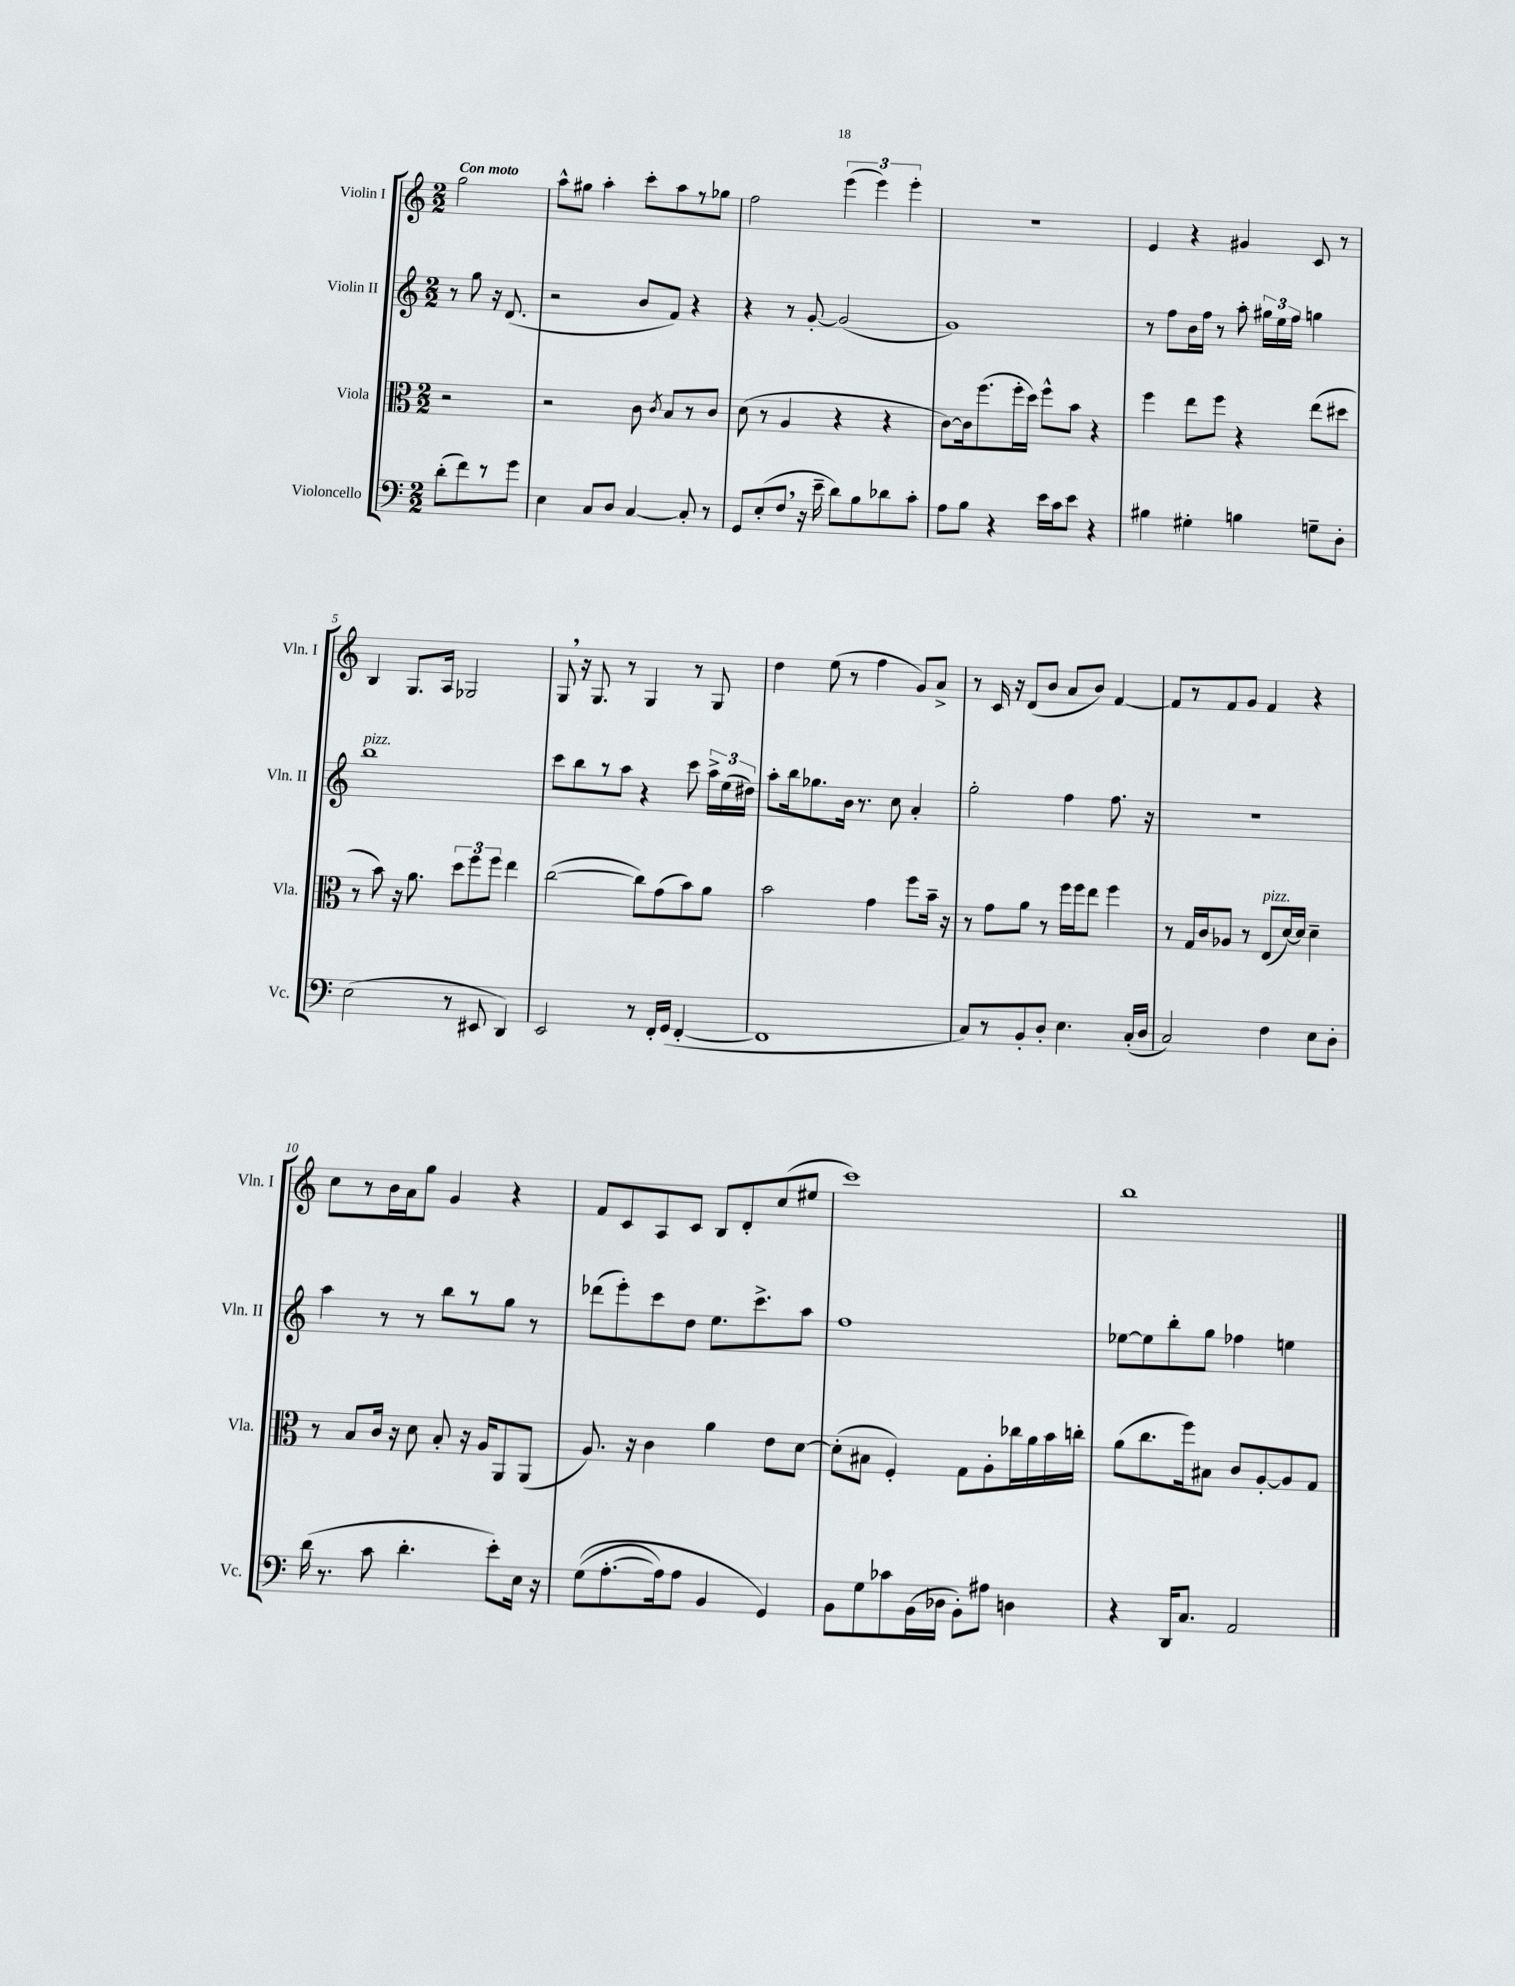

**kern	**kern	**kern	**kern
*part4	*part3	*part2	*part1
*staff4	*staff3	*staff2	*staff1
*I"Violoncello	*I"Viola	*I"Violin II	*I"Violin I
*I'Vc.	*I'Vla.	*I'Vln. II	*I'Vln. I
*clefF4	*clefC3	*clefG2	*clefG2
*k[]	*k[]	*k[]	*k[]
*M2/2	*M2/2	*M2/2	*M2/2
=	=	=	=
!	!	!	!LO:TX:a:B:t=Con moto
(8d'\L	2r	8r	2gg\
8f\)	.	8gg\	.
8r	.	16r	.
.	.	(8.d/	.
8g\J	.	.	.
=1	=1	=1	=1
4E\	2r	2r	8aa^^\L
.	.	.	8gg#X\J
8C/L	.	.	4aa'\
8D/J	.	.	.
[4C/	8c\	8b/L	8ccc'\L
.	8qc/	.	.
.	8B/L	8f/J)	8aa\
8C'/]	8r	4r	8r
8r	8c/J	.	8gg-X\J
=2	=2	=2	=2
8GG/L	(8d\	4r	2ff\
(8E'/	8r	.	.
8F,/J	4A/	8r	.
16r	.	[8g'/	.
16e~\	.	.	.
8d\L)	4r	(2g/]	(6eee\
8B\	.	.	.
.	.	.	6eee\)
8d-X\	4r	.	.
.	.	.	6eee'\
8c'\J	.	.	.
=3	=3	=3	=3
8A\L	[8c\L)	1g)	1r
8B\J	16c\k]	.	.
.	(8.ff\	.	.
4r	.	.	.
.	16ff'\L	.	.
.	16dd\JJ)	.	.
16e\LL	8ff^^\L	.	.
16c\J	.	.	.
8e\J	8b\J	.	.
4r	4r	.	.
=4	=4	=4	=4
4B#X\	4ff\	8r	4e/
.	.	8ff\L	.
4G#X'\	8ee\L	16b\L	4r
.	.	16ff\JJ	.
.	8ff\J	8r	.
4Bn\	4r	8aa'\	4g#X/
.	.	24gg#X\LL	.
.	.	24ee\	.
.	.	24ff\JJ	.
8Gn~\L	(8ee\L	4ggn\	8c/
8D'\J	8dd#X\J	.	8r
!!LO:LB:g=z
=5	=5	=5	=5
!	!	!LO:TX:a:i:t=pizz.	!
(2E\	8r	1bb	4B/
.	8b\)	.	.
.	16r	.	8.G/L
.	8.a\	.	.
.	.	.	16A/Jk
8r	12dd\L	.	2G-X/
.	12ff\	.	.
8EE#X/	.	.	.
.	12ff\J	.	.
4DD/)	4ee\	.	.
=6	=6	=6	=6
2EE/	([2cc\	8ccc\L	8G,/
.	.	8bb\	16r
.	.	.	8.G/
.	.	8r	.
.	.	8aa\J	8r
8r	8cc\L])	4r	4G/
16FF'/LL	(8g\	.	.
(16GG/JJ	.	.	.
[4FF'/	8b\)	8ccc\	8r
.	8a\J	24aa^\LL	8G/
.	.	(24ee\	.
.	.	24dd#X\JJ)	.
=7	=7	=7	=7
1FF]	2b\	8aa'\L	4dd\
.	.	16bb\k	.
.	.	8.gg-X\	.
.	.	.	(8ee\
.	.	16b\Jk	8r
.	.	8.r	.
.	4g\	.	4ff\
.	.	8cc\	.
.	8ff\L	4a'/	8g/L)
.	16b~\Jk	.	8a^/J
.	16r	.	.
=8	=8	=8	=8
8C/L)	8r	2gg'\	8r
8r	8g\L	.	16c/
.	.	.	16r
8BB'/	8a\J	.	(8d/L
8D'/J	8r	.	8b/J
4.E\	16ff\LL	4ff\	8a/L
.	16ff\J	.	.
.	8ee\J	.	8b/J)
.	4ff\	8.ff\	[4f/
(16C'/LL	.	.	.
16D/JJ	.	16r	.
=9	=9	=9	=9
2C/)	8r	1r	8f/L]
.	16G/LL	.	8r
.	16c/J	.	.
.	8A-X/J	.	8f/
.	8r	.	8g/J
!	!LO:TX:a:i:t=pizz.	!	!
4F\	(8E/L	.	4f/
.	[16d/L)	.	.
.	16d/JJ]	.	.
8E\L	4d~\	.	4r
8D'\J	.	.	.
!!LO:LB:g=z
=10	=10	=10	=10
(16d\	8r	4aa\	8cc\L
8.r	.	.	.
.	8B/L	.	8r
8c\	16c/Jk	8r	16b\L
.	16r	.	16a\J
4.d'\	8d\	8r	8gg\J
.	8B'/	8bb\L	4g/
.	16r	8r	.
.	16A/KL	.	.
8e'\L)	8AA/	8gg\J	4r
16E\Jk	(8AA/J	8r	.
16r	.	.	.
=11	=11	=11	=11
((8G\L	8.A/)	(8ddd-X\L	8f/L
[8.A'\	.	8eee'\)	8c/
.	16r	.	.
.	4c\	8ccc\	8A/
16A\k])	.	.	.
8A\J	.	8dd\J	8c/J
4BB/	4a\	8.ee\L	8B/L
.	.	.	8d'/
.	.	8.ccc^\	.
4GG/)	8e\L	.	(8cc/
.	[8d\J	8aa\J	8ee#X/J
=12	=12	=12	=12
8BB\L	(8d'\L]	1ff	1ccc)
8G\	8B#X\J	.	.
8c-X\	4F'/)	.	.
(16BB\L	.	.	.
16D-X\JJ	.	.	.
8BB'\L)	8G\L	.	.
8A#X\J	8A'\	.	.
4Dn\	16cc-X\L	.	.
.	16a\	.	.
.	16b\	.	.
.	16ccn'\JJ	.	.
=13	=13	=13	=13
4r	(8a\L	[8ee-X\L	1bb
.	8.cc\	8ee-\]	.
16DD/KL	.	8bb'\	.
8.C/J	16ff\k)	.	.
.	8B#X\J	8gg\J	.
2AA/	8c/L	4ff-X\	.
.	[8A'/	.	.
.	8A/]	4een\	.
.	8G/J	.	.
==	==	==	==
*-	*-	*-	*-
